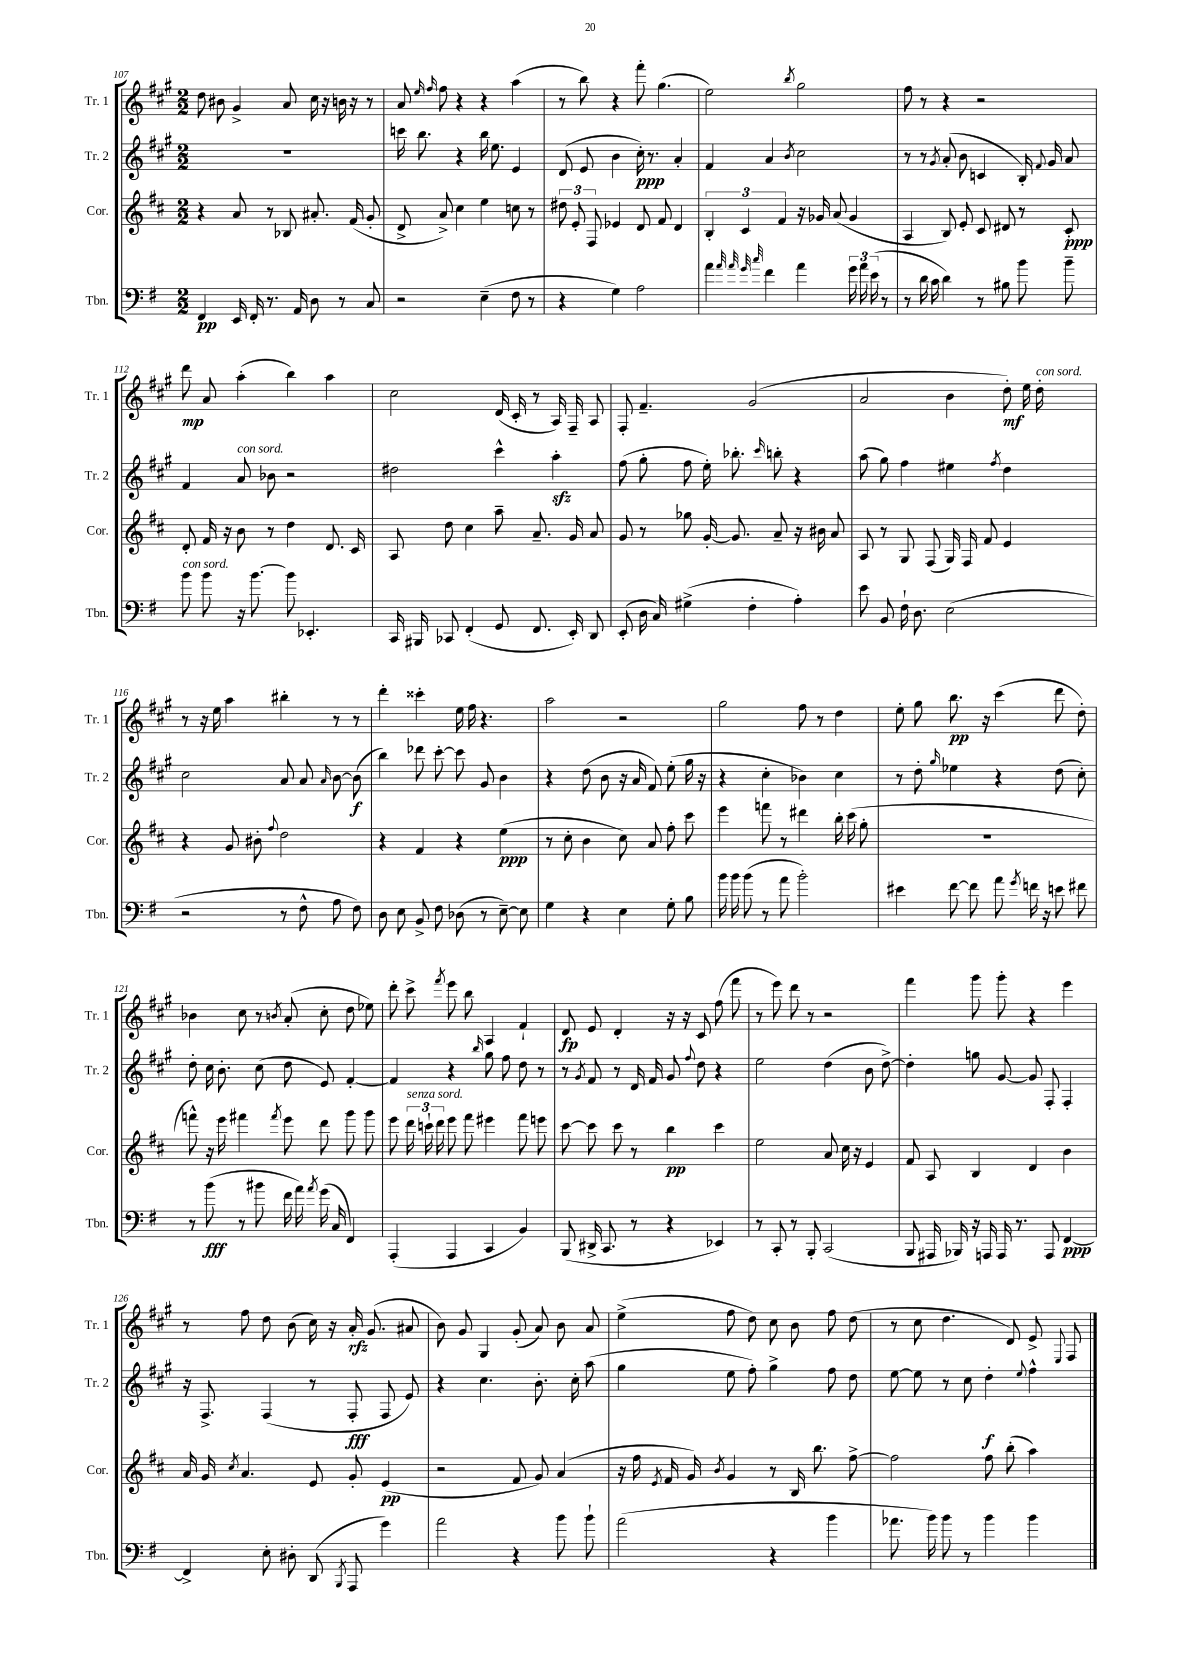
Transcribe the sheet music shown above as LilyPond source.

<<
\new StaffGroup <<
\new Staff = "s0" \with { instrumentName = "Tr. 1" shortInstrumentName = "Tr. 1" } {
    \clef treble \key a \major \numericTimeSignature \time 2/2
    \autoBeamOff d''8 bis'8 gis'4-> a'8 cis''16 r16 b'16 r16 r8 |
    a'8 \grace { e''16 fis''16 } fis''8 r4 r4 a''4( |
    r8 b''8) r4 fis'''8-. gis''4.( |
    e''2) \acciaccatura { b''8 } gis''2 |
    fis''8 r8 r4 r2 |
    d'''8\mp a'8 a''4-.( b''4) a''4 |
    cis''2 d'16( cis'16-. r8 a16) fis16-- a8 |
    fis8-. fis'4.-- gis'2( |
    a'2 b'4 d''8-.\mf) e''16 d''16-.^\markup { \italic "con sord." } |
    r8 r16 e''16 a''4 bis''4-. r8 r8 |
    d'''4-. cisis'''4-. e''16 fis''16 r4. |
    a''2 r2 |
    gis''2 fis''8 r8 d''4 |
    e''8-. gis''8 b''8.\pp r16 cis'''4( d'''8 d''8-.) |
    bes'4 cis''8 r8 \acciaccatura { b'8 } a'8-.( cis''8-. d''8 ees''8) |
    d'''8-. cis'''8-> \acciaccatura { fis'''8 } e'''8 b''8 a4 fis'4-! |
    d'8\fp e'8 d'4-. r16 r16 cis'8 fis''8( fis'''8 |
    r8 e'''8) d'''8 r8 r2 |
    fis'''4 gis'''8 gis'''8-. r4 e'''4 |
    r8 fis''8 d''8 b'8( cis''16) r16 a'16-.\rfz gis'8.( ais'8 |
    b'8) gis'8 gis4 gis'8-.( a'8) b'8 a'8 |
    e''4->( fis''8 d''8) cis''8 b'8 fis''8 d''8( |
    r8 cis''8 d''4. d'8) e'8-> \appoggiatura { e8 } fis8 \bar "|." |
}
\new Staff = "s1" \with { instrumentName = "Tr. 2" shortInstrumentName = "Tr. 2" } {
    \clef treble \key a \major \numericTimeSignature \time 2/2
    \autoBeamOff R1 |
    c'''16 b''8. r4 b''16 e''8. e'4 |
    d'8( e'8 b'4 cis''16-.\ppp) r8. a'4-. |
    fis'4 a'4 \acciaccatura { b'8 } cis''2 |
    r8 r8 \acciaccatura { gis'8 } a'8-.( b'8 c'4 b16-.) \appoggiatura { fis'8 } gis'16 a'8 |
    fis'4 a'8^\markup { \italic "con sord." } bes'8 r2 |
    dis''2 cis'''4-^ a''4-.\sfz |
    fis''8( gis''8-. fis''8 e''16-.) bes''8.-. \grace { cis'''16 } b''8-. r4 |
    a''8( gis''8) fis''4 eis''4 \acciaccatura { fis''8 } d''4 |
    cis''2 a'8 a'8 \grace { a'16 } b'8~ b'8\f( |
    b''4) des'''8 cis'''8~-. cis'''8 gis'8 b'4 |
    r4 d''8( b'8 r16 a'16 fis'8) e''8-.( gis''16 r16 |
    r4 cis''4-. bes'4) cis''4 |
    r8 d''8-. \grace { gis''16 } ees''4 r4 d''8( cis''8-.) |
    d''8-. cis''16 b'8.-. cis''8( d''8 e'8) fis'4~-. |
    fis'4 r4 \grace { b''16 } gis''8 fis''8 d''8 r8 |
    r8 \acciaccatura { gis'8 } fis'8 r8 d'16 fis'16 gis'8 \appoggiatura { fis''8 } d''8 r4 |
    e''2 d''4( b'8 d''8~->) |
    d''4-. g''8 gis'8~ gis'8 fis8-. fis4-. |
    r16 fis8.-> fis4( r8 fis8-.\fff fis8 e'8) |
    r4 cis''4. b'8.-. cis''16-. a''8( |
    gis''4 e''8 fis''8-.) gis''4-> fis''8 d''8 |
    e''8~ e''8 r8 cis''8 d''4-.\f \appoggiatura { e''8 } fis''4-^ \bar "|." |
}
\new Staff = "s2" \with { instrumentName = "Cor." shortInstrumentName = "Cor." } {
    \clef treble \key d \major \numericTimeSignature \time 2/2
    \autoBeamOff r4 a'8 r8 bes8 ais'8.-. fis'16( g'8-. |
    d'8-> a'8->) cis''4 e''4 c''8 r8 |
    \tuplet 3/2 { dis''8 e'8-. fis8 } ees'4 d'8 fis'8 d'4 |
    \tuplet 3/2 { b4-. cis'4 fis'4 } r16 ges'16 a'8( ges'4 |
    a4 b8) e'8-. cis'8 dis'8 r8 cis'8-.\ppp |
    d'8-. fis'16 r16 b'8 r8 d''4 d'8. cis'16 |
    a8 d''8 cis''4 a''8-- a'8.-- g'16 a'8 |
    g'8 r8 ges''8 g'16~-. g'8. a'8-- r16 bis'16 a'8 |
    a8 r8 g8 fis8( g16) fis16 fis'8 e'4 |
    r4 g'8 bis'8-. \appoggiatura { fis''8 } d''2 |
    r4 fis'4 r4 e''4\ppp( |
    r8 cis''8-. b'4 cis''8) a'8 fis''8-. cis'''8 |
    e'''4 f'''8 r8 dis'''4 b''16-. cis'''16( g''8-. |
    R1 |
    f'''8-^) r16 e'''16 fis'''4 \acciaccatura { fis'''8 } e'''8 d'''8 g'''8 g'''8 |
    e'''8 \tuplet 3/2 { d'''16^\markup { \italic "senza sord." } c'''16-! d'''16 } e'''8 fis'''8 eis'''4 fis'''8 e'''8 |
    cis'''8~ cis'''8 cis'''8 r8 b''4\pp cis'''4 |
    e''2 a'8 cis''16 r16 e'4 |
    fis'8 a8 b4 d'4 b'4 |
    a'16 g'16 \acciaccatura { cis''8 } a'4. e'8 g'8-. e'4\pp( |
    r2 fis'8 g'8) a'4( |
    r16 fis''16 \acciaccatura { e'8 } fis'16 g'16) \acciaccatura { b'8 } g'4 r8 b16 b''8. fis''8~-> |
    fis''2 fis''8 b''8-.( a''4) \bar "|." |
}
\new Staff = "s3" \with { instrumentName = "Tbn." shortInstrumentName = "Tbn." } {
    \clef bass \key g \major \numericTimeSignature \time 2/2
    \autoBeamOff fis,4\pp e,16 fis,16-. r8. a,16 d8 r8 c8 |
    r2 e4--( fis8 r8 |
    r4 g4) a2 |
    a'4 \grace { a'32 a'32 g'32 c''32 } fis'4 a'4 \tuplet 3/2 { g'16 a'16 e'16( } r8 |
    r8 d'16 c'16 d'4) r8 bis8 b'8 b'8-- |
    b'8^\markup { \italic "con sord." } b'8 r16 b'8.~ b'8 ees,4.-. |
    c,16 bis,,16 ces,8 fis,4-.( g,8 fis,8. e,16-.) d,8 |
    e,8-.( d16 c16) gis4->( fis4-. a4-.) |
    e'8 b,8 fis16-! d8. e2( |
    r2 r8 fis8-^ a8 fis8) |
    d8 e8 b,8-> fis8 des8( r8 e8~--) e8 |
    g4 r4 e4 g8-. b8 |
    b'16 b'16 b'8( r8 a'8 b'2-.) |
    eis'4 fis'8~ fis'8 a'8 \acciaccatura { g'8 } f'16 r16 e'8 fis'8 |
    r8 b'8\fff( r8 bis'8 fis'16 a'16) \acciaccatura { a'8 } g'16( c16 fis,4) |
    a,,4-.( a,,4 c,4 b,4) |
    b,,8( dis,16-> c,8. r8 r4 ees,4) |
    r8 c,8-. r8 b,,8-. c,2( |
    b,,8 ais,,16 bes,,16) r16 a,,16 a,,16 r8. a,,8 fis,4~\ppp |
    fis,4-> e8-. dis8-. d,8( \acciaccatura { b,,8 } a,,8 g'4) |
    a'2 r4 b'8 b'8-! |
    a'2( r4 b'4 |
    aes'8. b'16) b'8 r8 b'4 b'4 \bar "|." |
}
>>
>>
\layout { \context { \Score currentBarNumber = #107 } }
